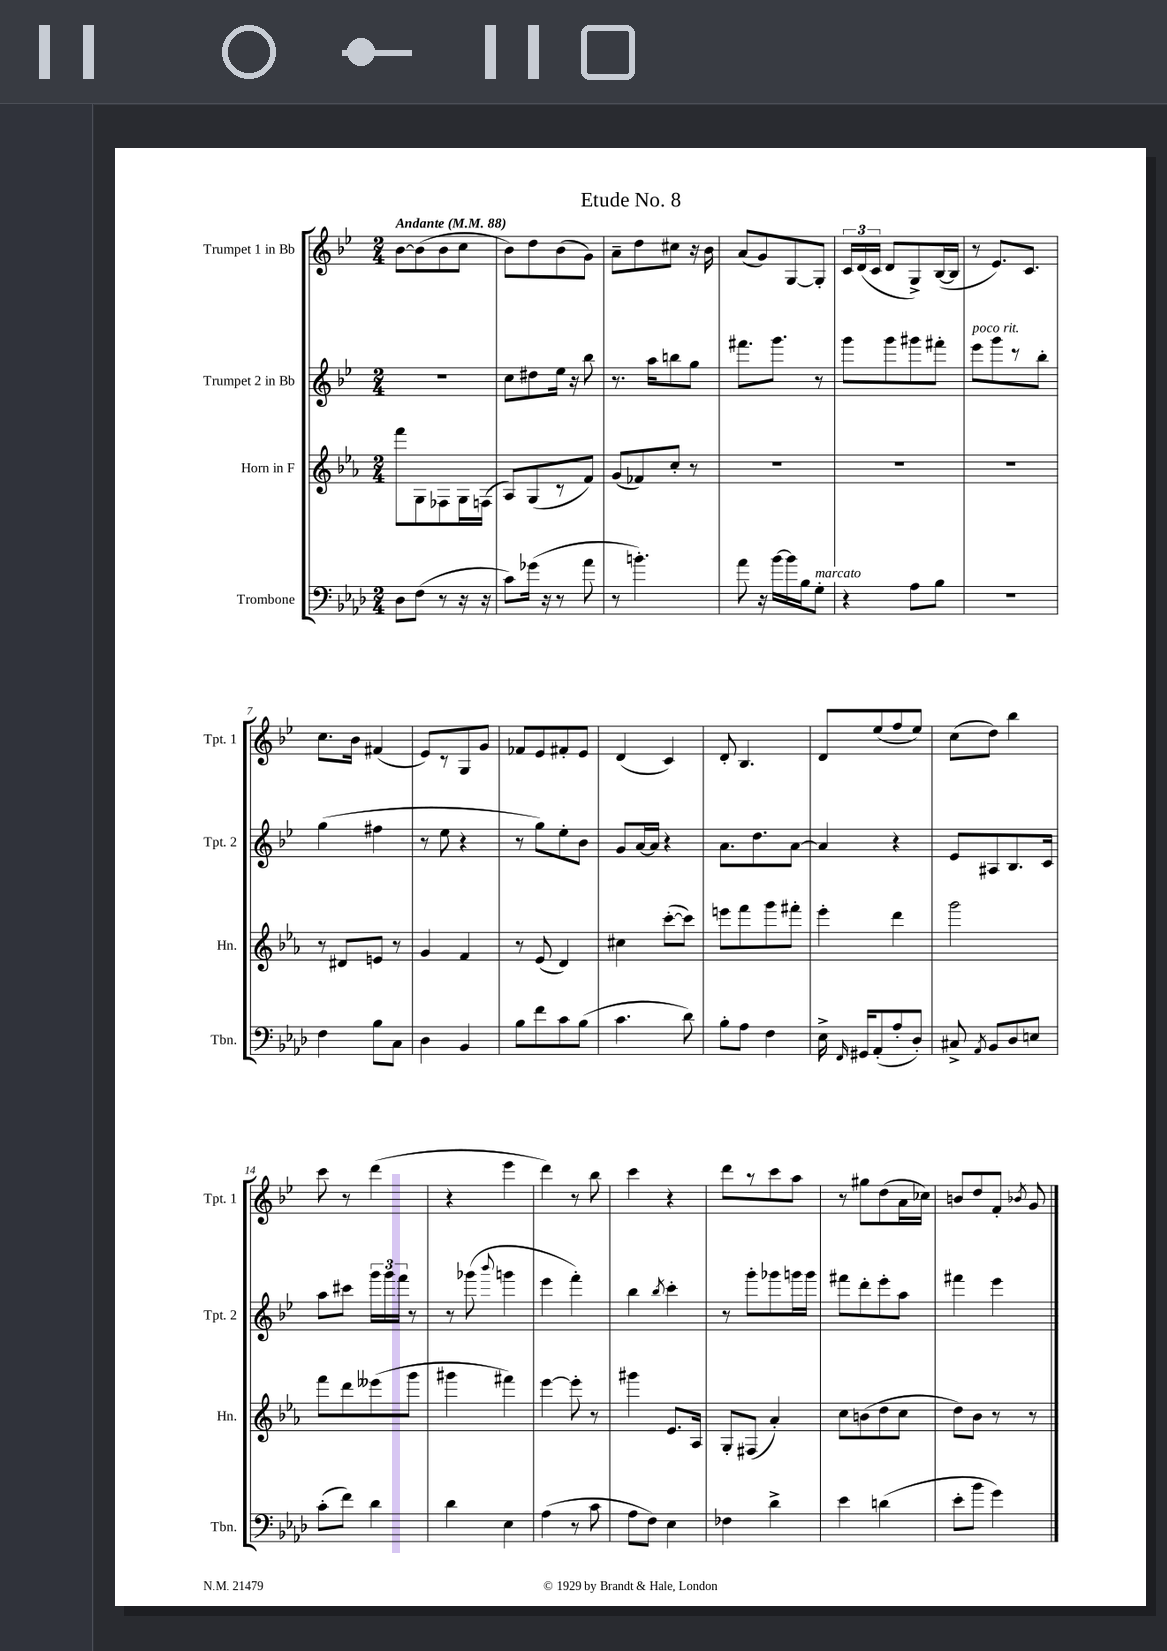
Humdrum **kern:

**kern	**kern	**kern	**kern
*part4	*part3	*part2	*part1
*staff4	*staff3	*staff2	*staff1
*I"Trombone	*I"Horn in F	*I"Trumpet 2 in Bb	*I"Trumpet 1 in Bb
*I'Tbn.	*I'Hn.	*I'Tpt. 2	*I'Tpt. 1
*clefF4	*clefG2	*clefG2	*clefG2
*k[b-e-a-d-]	*k[b-e-a-]	*k[b-e-]	*k[b-e-]
*M2/4	*M2/4	*M2/4	*M2/4
*MM88	*MM88	*MM88	*MM88
=1	=1	=1	=1
!	!	!	!LO:TX:a:B:t=Andante
8D-\L	8fff\L	2r	[8b-\L
(8F\J	8G\	.	(8b-\]
8r	8F-X\	.	8b-\
16r	16G\L	.	8cc\J
16r	(16Fn\JJ	.	.
=2	=2	=2	=2
8c\L)	8A-/L)	8cc\L	8b-\L)
(16g-X\Jk	(8G/	8dd#X\	8dd\
16r	.	.	.
8r	8r	16ee-\Jk	(8b-\
.	.	16r	.
8a-\	8f/J)	8bb-\	8g\J)
=3	=3	=3	=3
8r	(8g/L	8.r	8a~\L
4.bn'\)	8f-X/)	.	8dd\
.	.	16aa\KL	.
.	8cc'/J	8bbn\	8cc#X\J
.	8r	8gg\J	16r
.	.	.	16b-\
=4	=4	=4	=4
8a-\	2r	8.fff#X\L	(8a/L
16r	.	.	8g/)
[16b-\LL	.	8.ggg\J	.
16b-\]	.	.	[8G/
16B-\J	.	.	.
!LO:TX:a:i:t=marcato	!	!	!
8G'\J	.	8r	8G'/J]
=5	=5	=5	=5
4r	2r	8ggg\L	24c/LL
.	.	.	(24d/
.	.	.	24c/JJ
.	.	8ggg\	8d/L
8A-\L	.	8ggg#X\	8G^/)
8B-\J	.	8fff#X'\J	([16B-/L
.	.	.	16B-/JJ]
=6	=6	=6	=6
!	!	!LO:TX:a:i:t=poco rit.	!
2r	2r	8eee-\L	8r
.	.	8ggg\	8.e-/L)
.	.	8r	.
.	.	.	8.c/J
.	.	8bb-'\J	.
!!LO:LB:g=z
=7	=7	=7	=7
4F\	8r	(4gg\	8.cc\L
.	8d#X/L	.	.
.	.	.	16b-\Jk
8B-\L	8en/J	4ff#X\	(4f#X/
8C\J	8r	.	.
=8	=8	=8	=8
4D-\	4g/	8r	8e-/L)
.	.	8ee-\	8r
4BB-/	4f/	4r	8G/
.	.	.	8g/J
=9	=9	=9	=9
8B-\L	8r	8r	8f-X/L
8f\	(8e-/	8gg\L)	8e-/
8c\	4d/)	8ee-'\	8f#X'/
(8B-\J	.	8b-\J	8e-/J
=10	=10	=10	=10
4.c\	4cc#X\	8g/L	(4d/
.	.	[16a/L	.
.	.	16a/JJ]	.
.	([8ccc'\L	4r	4c/)
8d-\)	8ccc\J])	.	.
=11	=11	=11	=11
8B-'\L	8eeen\L	8.a\L	8d'/
8A-\J	8fff\	.	4.B-/
.	.	8.dd\	.
4F\	8ggg\	.	.
.	8fff#X'\J	[8a\J	.
=12	=12	=12	=12
16E-^\	4eee-'\	4a/]	8d/L
16qqFF/	.	.	.
16GG#X/KL	.	.	.
(8AA-'/	.	.	(8ee-/
8A-'/	4ddd\	4r	8ff/
8D-'/J)	.	.	8ee-/J)
=13	=13	=13	=13
8C#X^/	2ggg\	8e-/L	(8cc\L
8qAA-/	.	.	.
8BB-/L	.	8A#X/	8dd\J)
8D-/	.	8.B-/	4bb-\
8En/J	.	.	.
.	.	16c/Jk	.
!!LO:LB:g=z
=14	=14	=14	=14
(8c'\L	8fff\L	8aa\L	8ccc\
8f\J)	8ddd\	8ccc#X\J	8r
4d-\	(8eee--X\	24ggg\LL	(4ddd\
.	.	24ggg\	.
.	.	24fff\JJ	.
.	8ggg\J	8r	.
=15	=15	=15	=15
4d-\	4ggg#X\	8r	4r
.	.	(8ggg-X\	.
.	.	8qqbbb-/	.
4E-\	4fff#X\)	4gggn\	4eee-\
=16	=16	=16	=16
(4A-\	[4eee-\	4eee-\	4ddd\)
8r	8eee-'\]	4fff'\)	8r
8c\	8r	.	8bb-\
=17	=17	=17	=17
8A-\L	4ggg#X\	4bb-\	4ccc\
8F\J)	.	.	.
.	.	8qbb-/	.
4E-\	8.e-/L	4ccc'\	4r
.	16A-/Jk	.	.
=18	=18	=18	=18
4F-X\	8G'/L	8r	8ddd\L
.	(8F#X/J	8ggg'\L	8r
4d-^\	4a-'/)	8ggg-X\	8ccc\
.	.	16gggn\L	8aa\J
.	.	16ggg\JJ	.
=19	=19	=19	=19
4e-\	8cc\L	8fff#X\L	8r
.	(8bn\	8ddd'\	8gg#X\L
(4dn\	8dd\	8eee-'\	(8dd\
.	8cc\J	8aa\J	16a\L
.	.	.	16cc-X\JJ)
=20	=20	=20	=20
8e-'\L	8dd\L)	4fff#X\	8bn/L
8b-\J	8b-\J	.	8dd/
4g\)	8r	4eee-\	8f'/J
.	.	.	8qb-X/
.	8r	.	8g/
==	==	==	==
*-	*-	*-	*-
